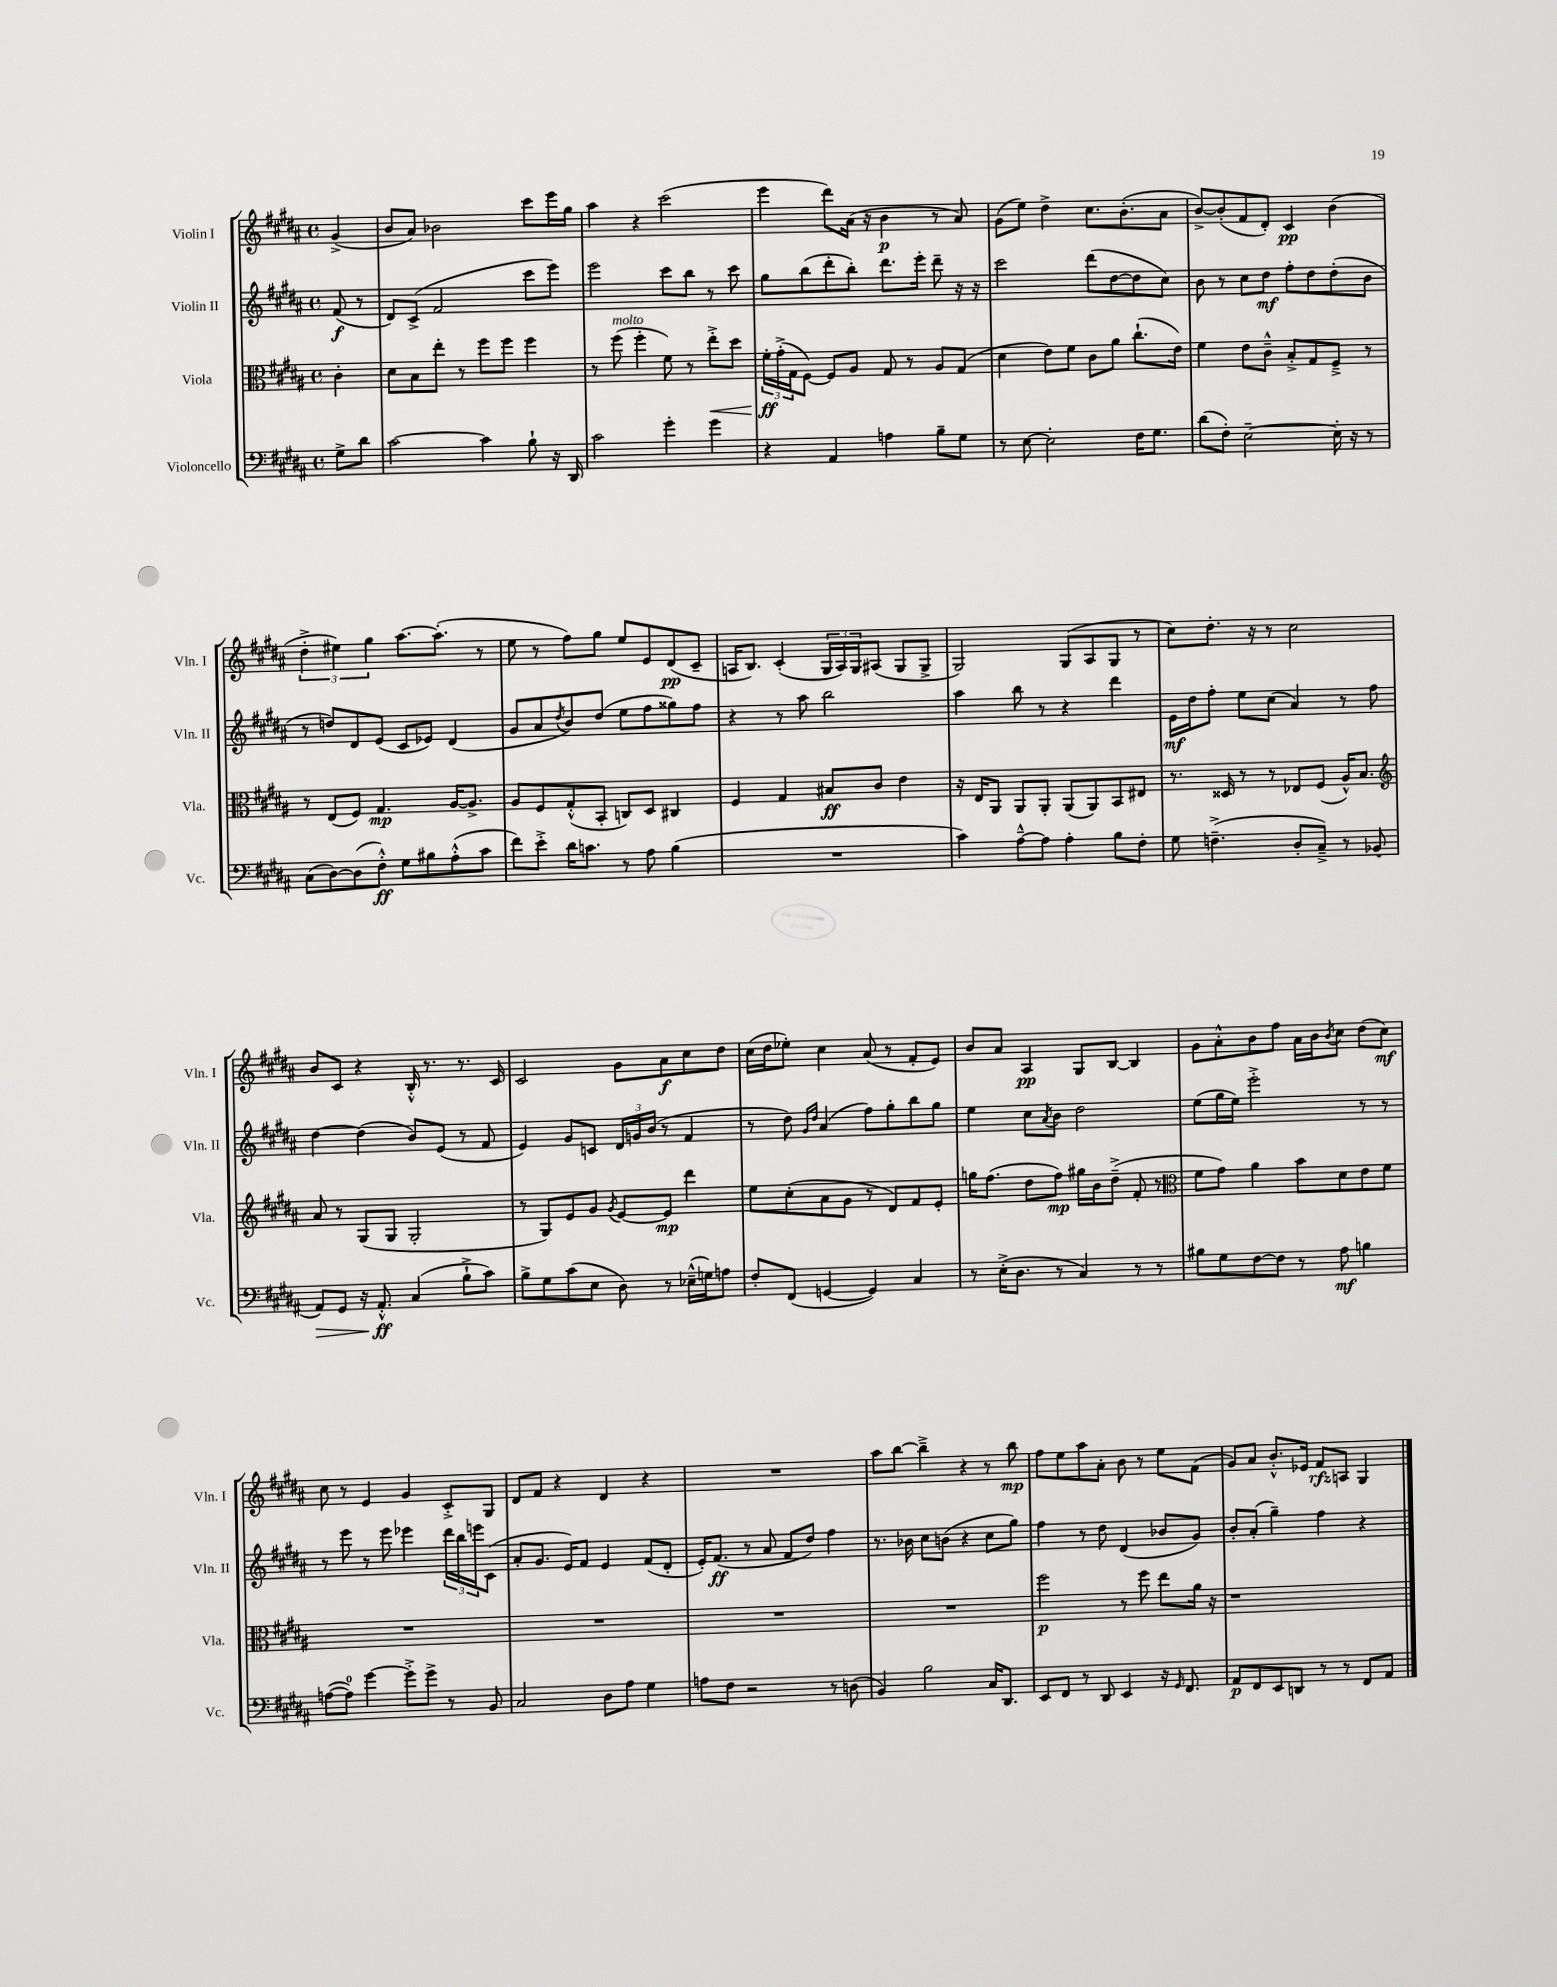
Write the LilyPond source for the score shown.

<<
\new StaffGroup <<
\new Staff = "s0" \with { instrumentName = "Violin I" shortInstrumentName = "Vln. I" } {
    \clef treble \key b \major \defaultTimeSignature \time 4/4 \partial 4
    gis'4->( |
    b'8 ais'8) bes'2 cis'''8 e'''16 gis''16 |
    ais''4 r4 cis'''2( |
    e'''4 dis'''8) ais'16( r16 b'4\p r8 ais'8) |
    gis'8( e''8) dis''4-> cis''8. b'8.-.( ais'8 |
    b'8~->) b'8-.( fis'8 dis'8-.) cis'4\pp b'4( |
    \tuplet 3/2 { dis''4-.-> eis''4) gis''4 } ais''8.~ ais''8.-.( r8 |
    e''8 r8 fis''8) gis''8 e''8 e'8 dis'8\pp( cis'8-- |
    a16 b8.) cis'4-.( \tuplet 3/2 { gis16 a16) gis16 } ais8( gis8 gis8-> |
    gis2) gis8( ais8 gis8 r8 |
    cis''8) dis''8.-. r16 r8 cis''2 |
    b'8 cis'8 r4 b16-.-^ r8. r8. cis'16 |
    cis'2 gis'8 ais'8\f cis''8 dis''8 |
    cis''16( dis''16 ees''8-.) cis''4 ais'8( r8 fis'8-. e'8) |
    b'8 ais'8 ais4\pp gis8 b8~ b4 |
    gis'8 ais'8-.-^ b'8 fis''8 ais'16 b'16 \acciaccatura { b'8 } cis''8 dis''8( cis''8\mf) |
    cis''8 r8 e'4 gis'4 cis'8-.-> gis8 |
    dis'8 fis'8 r4 dis'4 r4 |
    R1 |
    ais''8 b''8~ b''4---> r4 r8 b''8\mp |
    fis''8 e''8 ais''8 ais'8-. b'8 r8 e''8 fis'8( |
    gis'8) ais'8 b'8.-.-^ ees'16 fis'8\rfz a8 gis4 \bar "|." |
}
\new Staff = "s1" \with { instrumentName = "Violin II" shortInstrumentName = "Vln. II" } {
    \clef treble \key b \major \defaultTimeSignature \time 4/4 \partial 4
    fis'8\f( r8 |
    dis'8) cis'8->( fis'2 cis'''8 e'''8) |
    e'''2 cis'''8 b''8 r8 cis'''8 |
    gis''8 b''8( dis'''8-. b''8-.) dis'''8. e'''16-. dis'''8-- r16 r16 |
    cis'''2 dis'''8( dis''8~ dis''8 cis''8) |
    b'8 r8 cis''8 dis''8\mf fis''8-. dis''8 dis''8-.( b'8 |
    r8 d''8) dis'8 e'8( cis'8 ees'8) dis'4( |
    gis'8 ais'8 \acciaccatura { dis''8 } b'8) dis''8( e''8 fis''8 gisis''8) fis''8 |
    r4 r8 ais''8 b''2 |
    ais''4 b''8 r8 r4 dis'''4 |
    e'16\mf dis''16 fis''8-. e''8 cis''8( ais'4) r8 fis''8 |
    dis''4~ dis''4( b'8) e'8( r8 fis'8 |
    e'4) gis'8 c'8 \tuplet 3/2 { dis'16 g'16 b'16( } r8 fis'4 |
    r8 dis''8) \grace { gis'16 dis''16 } ais'4( fis''8) gis''8-. b''8 gis''8 |
    e''4 cis''8 \acciaccatura { ais'8 } b'8 dis''2 |
    e''8( gis''16 e''16) e'''2-.-> r8 r8 |
    r8 e'''8 r8 e'''8 ees'''4 \tuplet 3/2 { dis'''16 b''16 e'''16 } cis'8( |
    ais'8-. gis'8. e'16) fis'8 e'4 fis'8( dis'8-. |
    e'16-.) fis'8.\ff( r8 ais'8 fis'8 dis''8) fis''4 |
    r8. bes'16 cis''8 b'8( r4 cis''8 gis''8) |
    fis''4 r8 dis''8 dis'4( bes'8 gis'8) |
    b'8-. ais'8-.( gis''4--) fis''4 r4 \bar "|." |
}
\new Staff = "s2" \with { instrumentName = "Viola" shortInstrumentName = "Vla." } {
    \clef alto \key b \major \defaultTimeSignature \time 4/4 \partial 4
    cis'4-. |
    dis'8 b8 e''8-. r8 fis''8 fis''8 fis''4 |
    r8 fis''8^\markup { \italic "molto" }( fis''4-. fis'8) r8 e''8-.->\< dis''8 |
    \tuplet 3/2 { fis'16-.\ff\! gis'16-.->( gis16 } fis8~) fis8 ais8 gis8 r8 ais8 gis8( |
    dis'4 e'8) fis'8 cis'8 ais'8 cis''8.-!( e'16) |
    fis'4 e'8 cis'8---^ b8-.-> gis8 fis8---> r8 |
    r8 e8( fis8) gis4.\mp ais16~ ais8.-> |
    ais8 fis8 gis8-.-^( b,8-. c8) dis8 cis4 |
    fis4 gis4 bis8\ff cis'8 e'4 |
    r16 e16 ais,8 ais,8 ais,8-. ais,8( ais,8) b,8 eis8 |
    r8. disis16 r8 r8 ees8 fis8( ais16-^) b8. |
    \clef treble ais'8 r8 gis8( gis8 gis2-. |
    r8 gis8) e'8 gis'8 \acciaccatura { gis'8 } e'8~ e'8\mp dis'''4 |
    e''8 cis''8-.( ais'8 gis'8 r8 dis'8) fis'8 e'8-. |
    g''16 fis''8.( dis''8 fis''8\mp) gis''16 b'16 dis''8--->( fis'8-. r8 |
    \clef alto fis'8 gis'8) ais'4 b'8 dis'8 e'8 fis'8 |
    R1 |
    R1 |
    R1 |
    R1 |
    fis''2\p r8 fis''8 e''8 ais'16 r16 |
    r1 \bar "|." |
}
\new Staff = "s3" \with { instrumentName = "Violoncello" shortInstrumentName = "Vc." } {
    \clef bass \key b \major \defaultTimeSignature \time 4/4 \partial 4
    gis8-> dis'8 |
    cis'2~ cis'4 b8-! r16 dis,16 |
    cis'2 gis'4-. gis'4 |
    r4 ais,4 a4 b8-- gis8 |
    r8 e8~ e2-. fis16 gis8. |
    dis'8( fis8-.) e2~-- e16-. r16 r8 |
    cis8( dis8~) dis8( fis8-.-^\ff) gis8 bis8 ais8-.-^( cis'8 |
    fis'8) e'8-.-> dis'16 c'8. r8 ais8 b4( |
    R1 |
    cis'4) ais8~---^ ais8 ais4-. b8 fis8-. |
    gis8 f4.--->( dis8-. cis8--->) r8 bes,8( |
    ais,8\>) gis,8 r16 ais,8.-.-^\ff\! cis4( b8-!-> cis'8) |
    b8-> gis8 cis'8( e8 dis8) r8 ees16---^( g16) a8 |
    fis8-. fis,8( g,4~ g,4) cis4 |
    r8 e16-.->( dis8. r8 cis4) r8 r8 |
    bis8 gis8 fis8~ fis8 r8 ais8\mf b4 |
    a8~( a8-0) gis'4~ gis'8-.-> gis'8-> r8 b,8 |
    cis2 dis8 ais8 gis4 |
    a8 fis8 r2 r8 d8( |
    b,4) b2 cis16 dis,8. |
    e,8 fis,8 r8 dis,8 e,4 r16 \grace { gis,16 } fis,8. |
    ais,8\p fis,8 e,8 d,8 r8 r8 fis,8 ais,8 \bar "|." |
}
>>
>>
\layout { \context { \Score \remove "Bar_number_engraver" } }
